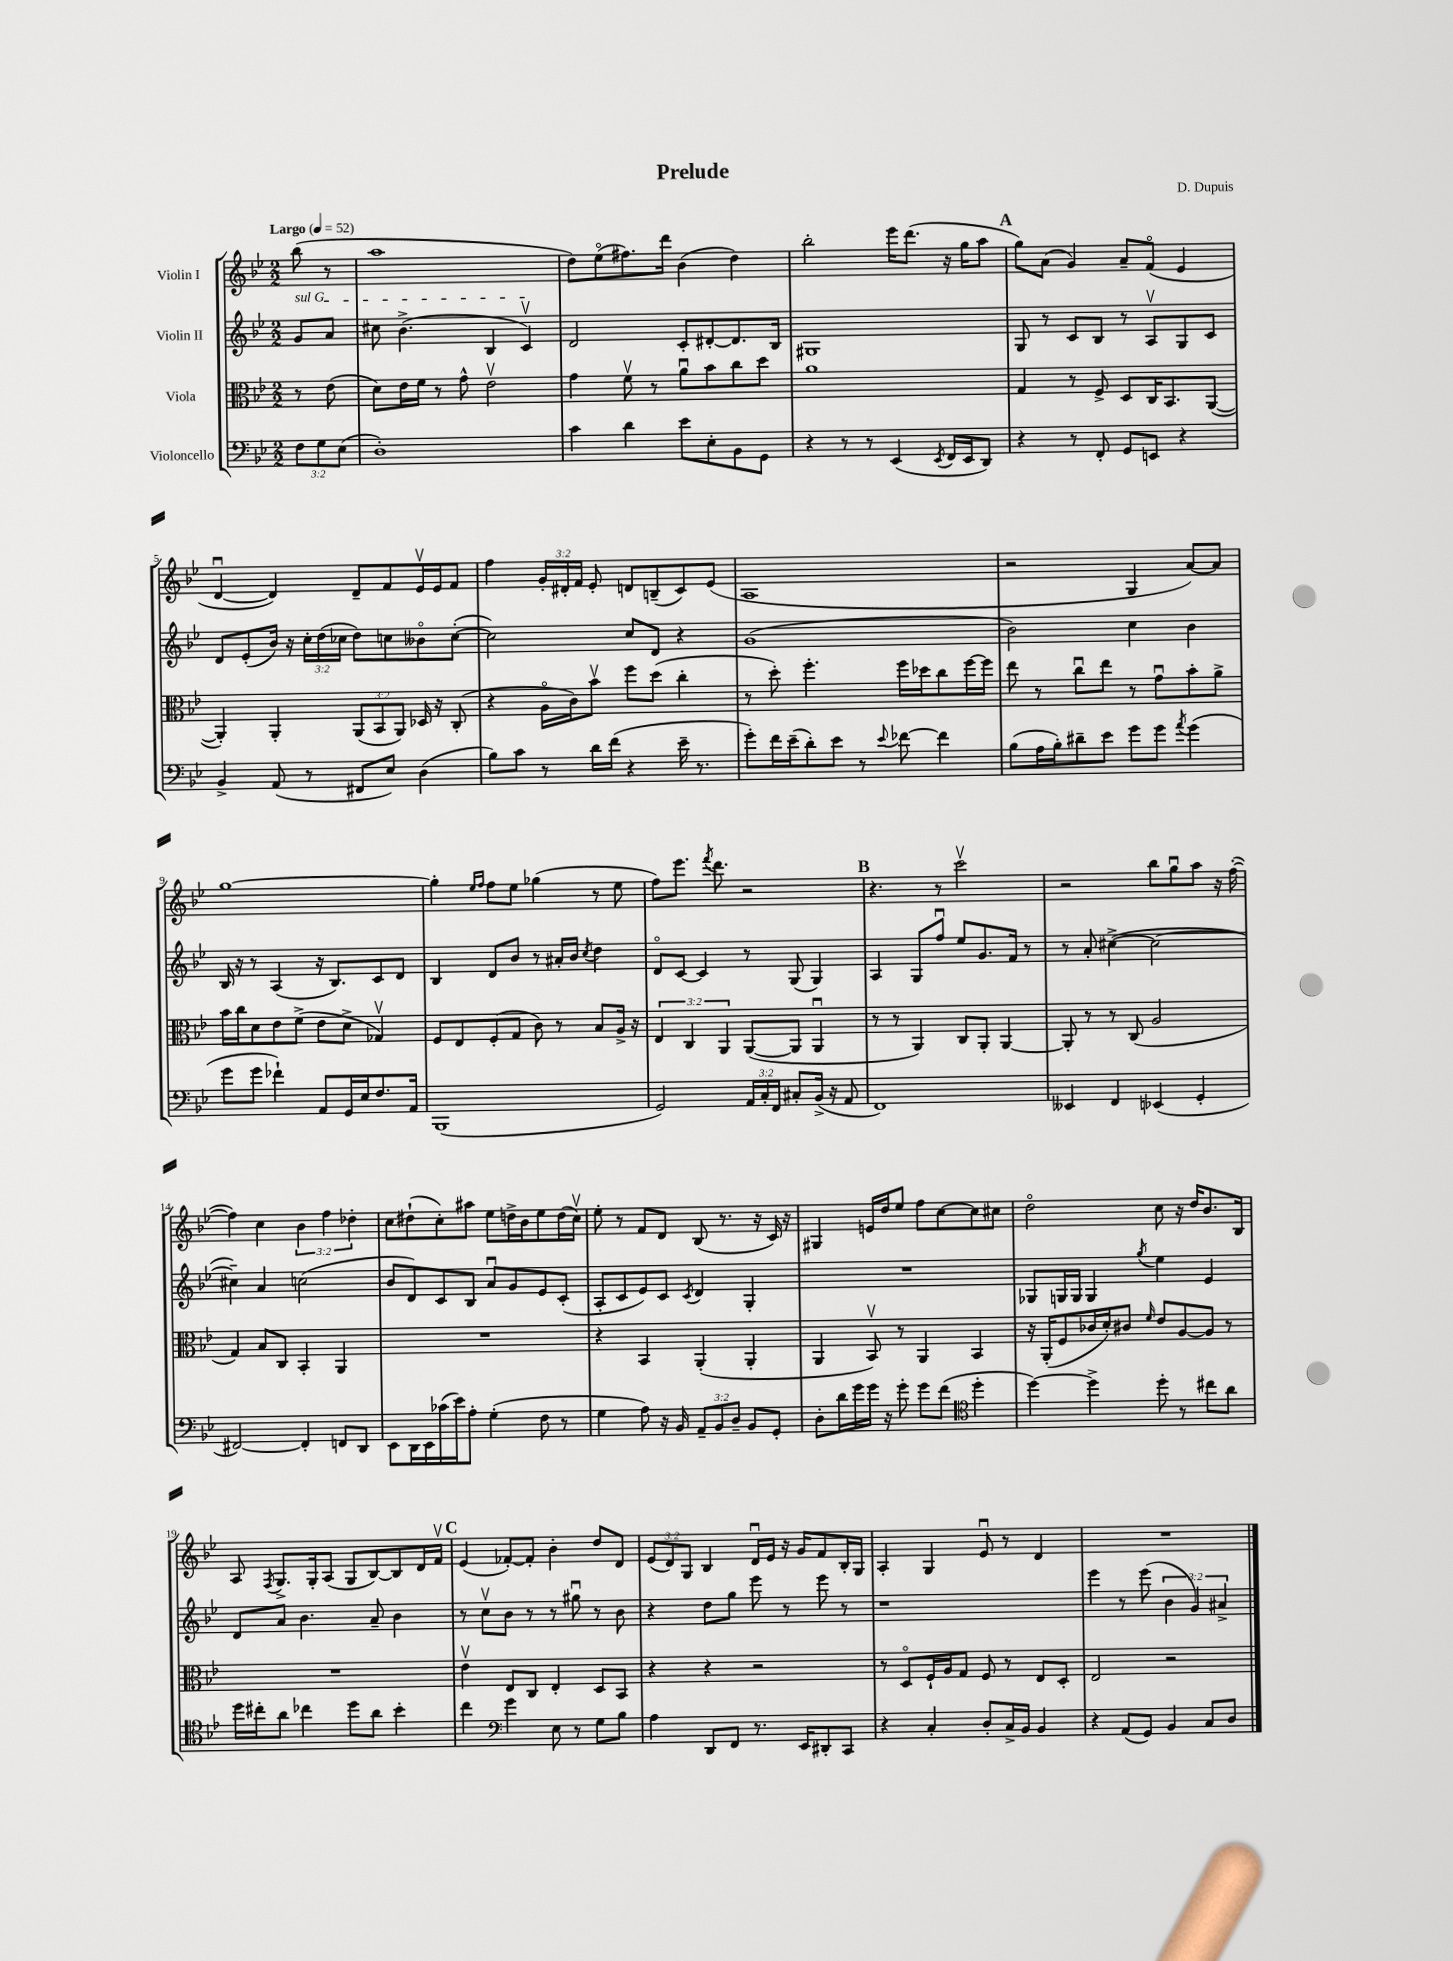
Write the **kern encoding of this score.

**kern	**kern	**kern	**kern
*staff4	*staff3	*staff2	*staff1
*clefF4	*clefC3	*clefG2	*clefG2
*k[b-e-]	*k[b-e-]	*k[b-e-]	*k[b-e-]
*M2/2	*M2/2	*M2/2	*M2/2
*MM52	*MM52	*MM52	*MM52
12F	8r	8g	(8bb-
12G	.	.	.
.	(8e-	8a	8r
(12E-	.	.	.
=	=	=	=
1D')	8d)	8cc#	1aa
.	16e-	(4.b-^	.
.	16f	.	.
.	8r	.	.
.	8g^^	.	.
.	2e-v	4B-	.
.	.	4cv)	.
=	=	=	=
4c	4g	2d	8dd)
.	.	.	(8ee-o
4d	8fv	.	8.ff#)
.	8r	.	.
.	.	.	16ddd
8e-	8au	8c'	(4b-
8E-'	8b-	[8d#'	.
8BB-	8cc	8.d#]	4dd)
8GG	8dd	.	.
.	.	16B-	.
=	=	=	=
4r	1a	1G#	2bb-'
8r	.	.	.
8r	.	.	.
(4EE-	.	.	16eee-
.	.	.	(8.ddd
8qEE-	.	.	.
16FF	.	.	16r
16EE-	.	.	16gg
8DD)	.	.	8aa
=	=	=	=
4r	4G	8G	8gg)
.	.	8r	(8a
8r	8r	8c	4g)
8FF'	8F^	8B-	.
8GG	8D	8r	8a~
8EE	16C	8Av	(8fo
.	8.BB-	.	.
4r	.	8G	4e-
.	([8AA	8c	.
=	=	=	=
4BB-^	4AA'])	8d	[4du
.	.	(8e-'	.
(8AA	4AA'	16b-)	4d])
.	.	16r	.
8r	.	24cc'	.
.	.	(24dd	.
.	.	24cc-	.
8FF#	(12AA	8dd)	8d~
.	12BB-	.	.
8E-)	.	8cc	8f
.	12AA)	.	.
(4D	16D-	8b--o	16e-v
.	16r	.	16e-
.	(8C'	([8cc'	8f
=	=	=	=
8B-)	4r	2cc])	4ff
8c	.	.	.
8r	16Ao	.	24g'
.	.	.	24d#'
.	16c)	.	.
.	.	.	24f
16d	8b-v	.	8e-'
(16f	.	.	.
4r	8ff	8cc	8d
.	(8dd	8d	(8B~
16e-~	4cc'	4r	8c)
8.r	.	.	.
.	.	.	(8e-
=	=	=	=
8g')	8r	(1g	1A
16f	8dd')	.	.
(16e-~	.	.	.
8d')	4.ff'	.	.
8e-	.	.	.
8r	.	.	.
8qqe-	.	.	.
[8f-	16ff	.	.
.	16dd-	.	.
4f-]	8cc	.	.
.	[16ff	.	.
.	16ff]	.	.
=	=	=	=
(8B-	8ee-	2b-)	2r
16A	8r	.	.
16B-')	.	.	.
8d#~	8ccu	.	.
8e-	8ee-	.	.
8g	8r	4cc	4G
8g	8gu	.	.
8qa	.	.	.
(4g	8b-'	4b-	[8a)
.	8a^	.	8a]
=	=	=	=
8g	16b-	16B-	[1gg
.	16cc	16r	.
8g	8d	8r	.
4f-`)	8e-	(4A	.
.	(8f^	.	.
8AA	8e-	16r	.
.	.	8.B-)	.
16GG	8d^	.	.
16E-	.	.	.
8.F	4G-v)	8c	.
.	.	8d	.
16AA	.	.	.
=	=	=	=
(1BBB-	8F	4B-	4gg']
.	8E-	.	.
.	.	.	16qqee-
.	.	.	16qqff
.	(8F'	8d	8ff
.	8G	8b-	8ee-
.	8c)	8r	(4gg-
.	8r	16a#'	.
.	.	16b-	.
.	.	8qcc	.
.	8B-	4dd	8r
.	16A^	.	8ee-
.	16r	.	.
=	=	=	=
2GG)	6E-	8do	8ff)
.	.	[8c	8.eee-
.	6C	.	.
.	.	4c]	.
.	.	.	8qfff
.	.	.	8.ddd
.	6AA	.	.
24AA	([8AA	8r	2r
24C'	.	.	.
24FF	.	.	.
8C#'	8AA]	(8G	.
(16BB-^	4AAu	4G)	.
16r	.	.	.
8AA	.	.	.
=	=	=	=
1FF)	8r	4A	4.r
.	8r	.	.
.	4AA)	8G	.
.	.	8ffu	8r
.	8C	8ee-	2cccv
.	8AA'	8.g	.
.	[4AA	.	.
.	.	16f	.
.	.	8r	.
=	=	=	=
4EE--	8AA']	8r	2r
.	8r	8a'	.
4FF	8r	([4cc#^	.
.	(8C	.	.
(4EE-	2A	2cc#_	8bb-
.	.	.	8ggu
4GG'	.	.	8aa
.	.	.	16r
.	.	.	([16ff'
=	=	=	=
[2FF#)	4G)	4cc#~])	4ff])
.	8B-	4a	4cc
.	8C	.	.
4FF#']	4BB-'	(2cc	6b-
.	.	.	6ff
8FF	4AA	.	.
.	.	.	6dd-'
8DD	.	.	.
=	=	=	=
8EE-	1r	8b-	8cc
16DD	.	8d)	(8dd#`
16EE-	.	.	.
(16c-	.	8c	8cc')
16e-)	.	.	.
8A'	.	8B-	8aa#
(4G'	.	8au	8ee-
.	.	8g	16dd^
.	.	.	16b-
8F	.	8e-	8ee-
8r	.	(8c'	(16dd
.	.	.	16ccv)
=	=	=	=
4G	4r	8A'	8ee-'
.	.	8c	8r
8A)	4BB-	8e-)	8f
16r	.	8c	8d
16BB-	.	.	.
.	.	8qc	.
12AA~	(4AA'	4d	(8B-
12BB-	.	.	.
.	.	.	8.r
12D~	.	.	.
8BB-	4AA'	4G'	.
.	.	.	16r
8GG'	.	.	16c)
.	.	.	16r
=	=	=	=
8D'	4AA	1r	4G#
16d	.	.	.
16g	.	.	.
16g	8BB-v)	.	16e
16r	.	.	16dd
8g'	8r	.	8ee-
8g	4AA	.	8ff
(8f	.	.	[8cc
*clefC4	*	*	*
4dd'	4BB-	.	8cc]
.	.	.	8cc#
=	=	=	=
[4dd)	16r	8G-	2ddo
.	(16AA'	.	.
.	8F	16G	.
.	.	16G	.
4dd^]	16c-	4G	.
.	16d')	.	.
.	8c#	.	.
.	16qqf	8qgg	.
8dd'	8e-	4ee-	8cc
8r	[8A	.	16r
.	.	.	16dd
8cc#	8A]	4e-	8.b-
8a	8r	.	.
.	.	.	16B-
=	=	=	=
16dd	1r	8d	8A
16cc#'	.	.	.
.	.	.	8qF
8a	.	8a	8.G^
4cc-	.	4.b-	.
.	.	.	16G'
.	.	.	(8A
8dd	.	.	8G
8a	.	8a~	[8B-)
4b-'	.	4b-	8B-]
.	.	.	16d
.	.	.	16fv
=	=	=	=
4cc	4e-v	8r	(4e-
.	.	8ccv	.
*clefF4	*	*	*
4g	8E-	8b-	[8f-')
.	8C	8r	8f-']
8E-	4E-'	8r	4b-'
8r	.	8gg#u	.
8G	8D	8r	8dd
8B-	8BB-	8b-	8d
=	=	=	=
4A	4r	4r	(12e-
.	.	.	12d)
.	.	.	12G
8DD	4r	8dd	4B-
8FF	.	8gg	.
8.r	2r	8eee-	16du
.	.	.	16e-
.	.	8r	16r
16EE-	.	.	16g
8DD#'	.	8eee-	8f
8CC	.	8r	16B-'
.	.	.	16G
=	=	=	=
4r	8r	1r	4A'
.	8Do	.	.
4C'	16F`	.	4G
.	16A	.	.
.	8G	.	.
8D'	8F	.	8e-u
16C^	8r	.	8r
16BB-	.	.	.
4BB-	8E-	.	4d
.	8D'	.	.
=	=	=	=
4r	2E-	4eee-	1r
(8AA	.	8r	.
8GG)	.	(8eee-	.
4BB-	2r	6b-	.
.	.	6g)	.
8C	.	.	.
.	.	6a#^	.
8D	.	.	.
==	==	==	==
*-	*-	*-	*-
